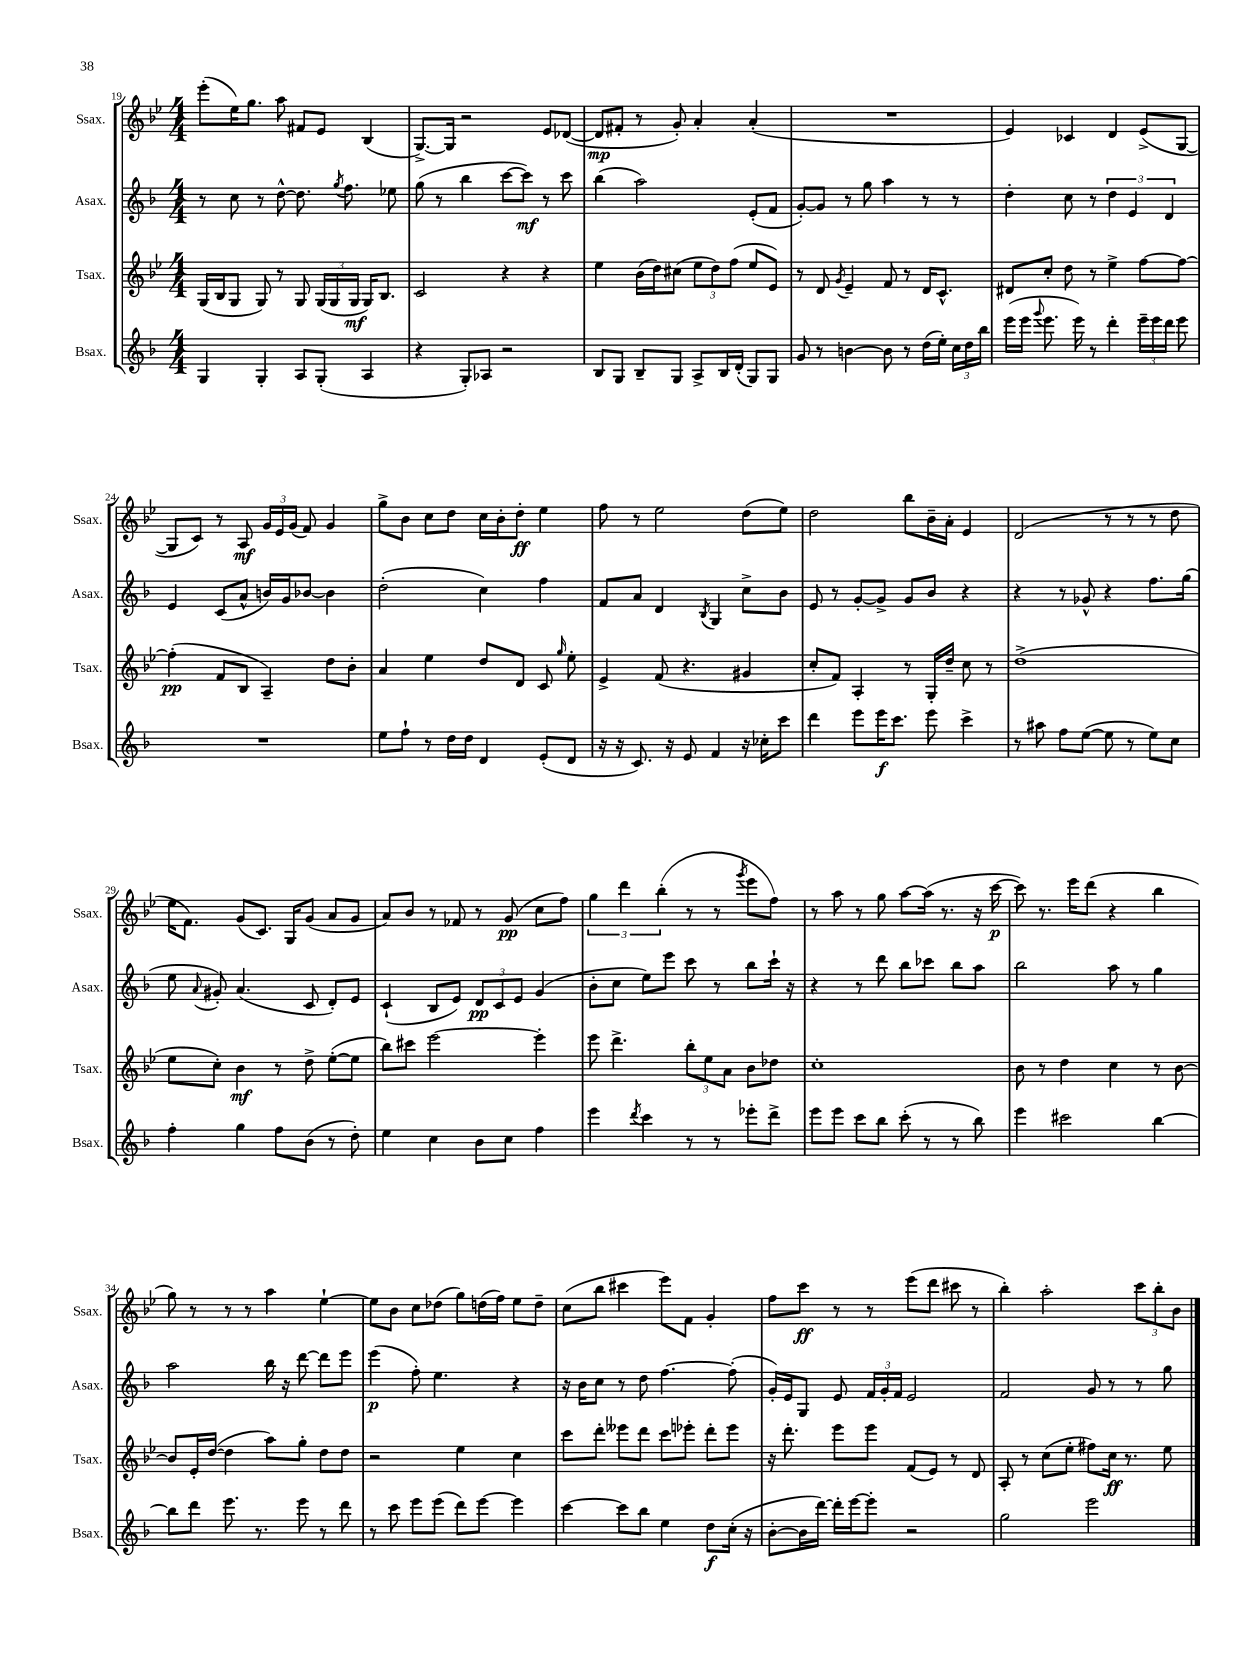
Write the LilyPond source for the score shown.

<<
\new StaffGroup <<
\new Staff = "s0" \with { instrumentName = "Ssax." shortInstrumentName = "Ssax." } {
    \clef treble \key bes \major \numericTimeSignature \time 4/4
    \autoBeamOff ees'''8[-.( ees''16) g''8.] a''8 fis'8[ ees'8] bes4( |
    g8.[~->) g16] r2 ees'8[ des'8]~( |
    des'8[\mp fis'8]-. r8 g'8-.) a'4-. a'4-.( |
    R1 |
    ees'4) ces'4 d'4 ees'8[->( g8]~ |
    g8[ c'8]) r8 a8\mf \tuplet 3/2 { g'16[ ees'16 g'16]( } f'8) g'4 |
    g''8[-> bes'8] c''8[ d''8] c''16[ bes'16-. d''8]-.\ff ees''4 |
    f''8 r8 ees''2 d''8[( ees''8]) |
    d''2 bes''8[ bes'16-- a'16]-. ees'4 |
    d'2( r8 r8 r8 d''8 |
    ees''16[ f'8.]) g'8[( c'8.]) g16[ g'8]( a'8[ g'8] |
    a'8[) bes'8] r8 fes'8 r8 g'8\pp( c''8[ f''8]) |
    \tuplet 3/2 { g''4 d'''4 bes''4-.( } r8 r8 \acciaccatura { g'''8 } ees'''8[ f''8]) |
    r8 a''8 r8 g''8 a''8[~ a''16]( r8. r16 c'''16~\p |
    c'''8) r8. ees'''16[ d'''8]( r4 bes''4 |
    g''8) r8 r8 r8 a''4 ees''4~-! |
    ees''8[ bes'8] c''8[ des''8]( g''8[) d''16( f''16]) ees''8[ d''8]-- |
    c''8[( bes''8] cis'''4 ees'''8[) f'8] g'4-. |
    f''8[ c'''8]\ff r8 r8 ees'''8[( d'''8] cis'''8 r8 |
    bes''4-.) a''2-. \tuplet 3/2 { c'''8[ bes''8-. bes'8] } \bar "|." |
}
\new Staff = "s1" \with { instrumentName = "Asax." shortInstrumentName = "Asax." } {
    \clef treble \key f \major \numericTimeSignature \time 4/4
    \autoBeamOff r8 c''8 r8 d''8~-^ d''8. \acciaccatura { g''8 } f''8. ees''8 |
    g''8( r8 bes''4 c'''8[~ c'''8]\mf) r8 c'''8 |
    bes''4( a''2) e'8[-.( f'8] |
    g'8[~-.) g'8] r8 g''8 a''4 r8 r8 |
    d''4-. c''8 r8 \tuplet 3/2 { d''4 e'4 d'4 } |
    e'4 c'8[( a'8]-^ b'16[) g'16 bes'8]~ bes'4 |
    d''2-.( c''4) f''4 |
    f'8[ a'8] d'4 \acciaccatura { bes8 } g4 c''8[-> bes'8] |
    e'8 r8 g'8[~-. g'8]-> g'8[ bes'8] r4 |
    r4 r8 ges'8-^ r4 f''8.[ g''16]( |
    e''8 \appoggiatura { a'8 } gis'8-.) a'4.( c'8 d'8[-.) e'8] |
    c'4-!( bes8[ e'8]) \tuplet 3/2 { d'8[\pp c'8 e'8] } g'4( |
    bes'8[-. c''8] e''8[) e'''8] c'''8 r8 bes''8[ c'''16]-! r16 |
    r4 r8 d'''8 bes''8[ ces'''8] bes''8[ a''8] |
    bes''2 a''8 r8 g''4 |
    a''2 bes''16 r16 d'''8~ d'''8[ e'''8] |
    e'''4\p( f''8-.) e''4. r4 |
    r16 bes'16[ c''8] r8 d''8 f''4.~ f''8-.( |
    g'16[-.) e'16 g8] e'8 \tuplet 3/2 { f'16[ g'16-. f'16] } e'2 |
    f'2 g'8 r8 r8 g''8 \bar "|." |
}
\new Staff = "s2" \with { instrumentName = "Tsax." shortInstrumentName = "Tsax." } {
    \clef treble \key bes \major \numericTimeSignature \time 4/4
    \autoBeamOff g16[( bes16 g8] g8) r8 g8 \tuplet 3/2 { g16[( g16 g16]\mf } g16[) bes8.] |
    c'2 r4 r4 |
    ees''4 bes'16[( d''16) cis''8]( \tuplet 3/2 { ees''8[ d''8) f''8]( } ees''8[ ees'8]) |
    r8 d'8 \acciaccatura { g'8 } ees'4-- f'8 r8 d'16[ c'8.]-^ |
    dis'8[ c''8]-. d''8 r8 ees''4-> f''8[~ f''8]~ |
    f''4-.\pp( f'8[ bes8] a4--) d''8[ bes'8]-. |
    a'4 ees''4 d''8[ d'8] c'8 \grace { g''16 } ees''8-. |
    ees'4-> f'8( r4. gis'4 |
    c''8[-. f'8]) a4-. r8 g16[-. d''16]-- c''8 r8 |
    d''1->( |
    ees''8[ c''8]-.) bes'4\mf r8 d''8-> ees''8[~-.( ees''8] |
    bes''8[) cis'''8] ees'''2~ ees'''4-. |
    ees'''8 d'''4.-> \tuplet 3/2 { bes''8[-. ees''8 a'8] } bes'8[ des''8] |
    c''1-. |
    bes'8 r8 d''4 c''4 r8 bes'8~ |
    bes'8[ ees'16-. d''16]~( d''4 a''8[) g''8]-. d''8[ d''8] |
    r2 ees''4 c''4 |
    c'''8[ d'''8]-. eeses'''8[ d'''8] c'''8[ ees'''8]-. d'''8[-. ees'''8] |
    r16 d'''8.-. ees'''8[ ees'''8] f'8[( ees'8]) r8 d'8 |
    a8-. r8 c''8[( ees''8]-. fis''8[) c''16]\ff r8. ees''8 \bar "|." |
}
\new Staff = "s3" \with { instrumentName = "Bsax." shortInstrumentName = "Bsax." } {
    \clef treble \key f \major \numericTimeSignature \time 4/4
    \autoBeamOff g4 g4-. a8[ g8]-.( a4 |
    r4 g8[-.) aes8] r2 |
    bes8[ g8] bes8[-- g8] a8[-> bes16 d'16]-.( g8[) g8] |
    g'8 r8 b'4~ b'8 r8 d''16[( e''16]-.) \tuplet 3/2 { c''16[ d''16 bes''16] } |
    e'''16[( e'''16] \appoggiatura { g'''8 } e'''8. e'''16) r8 d'''4-. \tuplet 3/2 { e'''16[-- e'''16 d'''16] } e'''8 |
    R1 |
    e''8[ f''8]-! r8 d''16[ d''16] d'4 e'8[-.( d'8] |
    r16 r16 c'8.) r16 e'8 f'4 r16 ces''16[-. c'''8] |
    d'''4 e'''8[ e'''16\f c'''8.] e'''8 c'''4-> |
    r8 ais''8 f''8[ e''8]~( e''8 r8 e''8[) c''8] |
    f''4-. g''4 f''8[ bes'8]( r8 d''8-.) |
    e''4 c''4 bes'8[ c''8] f''4 |
    e'''4 \acciaccatura { d'''8 } c'''4 r8 r8 ees'''8[-. d'''8]-> |
    e'''8[ e'''8] c'''8[ bes''8] c'''8-.( r8 r8 bes''8) |
    e'''4 cis'''2 bes''4~ |
    bes''8[ d'''8] e'''8. r8. e'''8 r8 d'''8 |
    r8 c'''8 e'''8[ e'''8]( d'''8[) e'''8]~ e'''4 |
    c'''4~ c'''8[ bes''8] e''4 d''8[\f c''16]-.( r16 |
    bes'8[~-. bes'16 d'''16]~) d'''16[-. e'''16~ e'''8]-. r2 |
    g''2 e'''2 \bar "|." |
}
>>
>>
\layout { \context { \Score currentBarNumber = #19 } }
